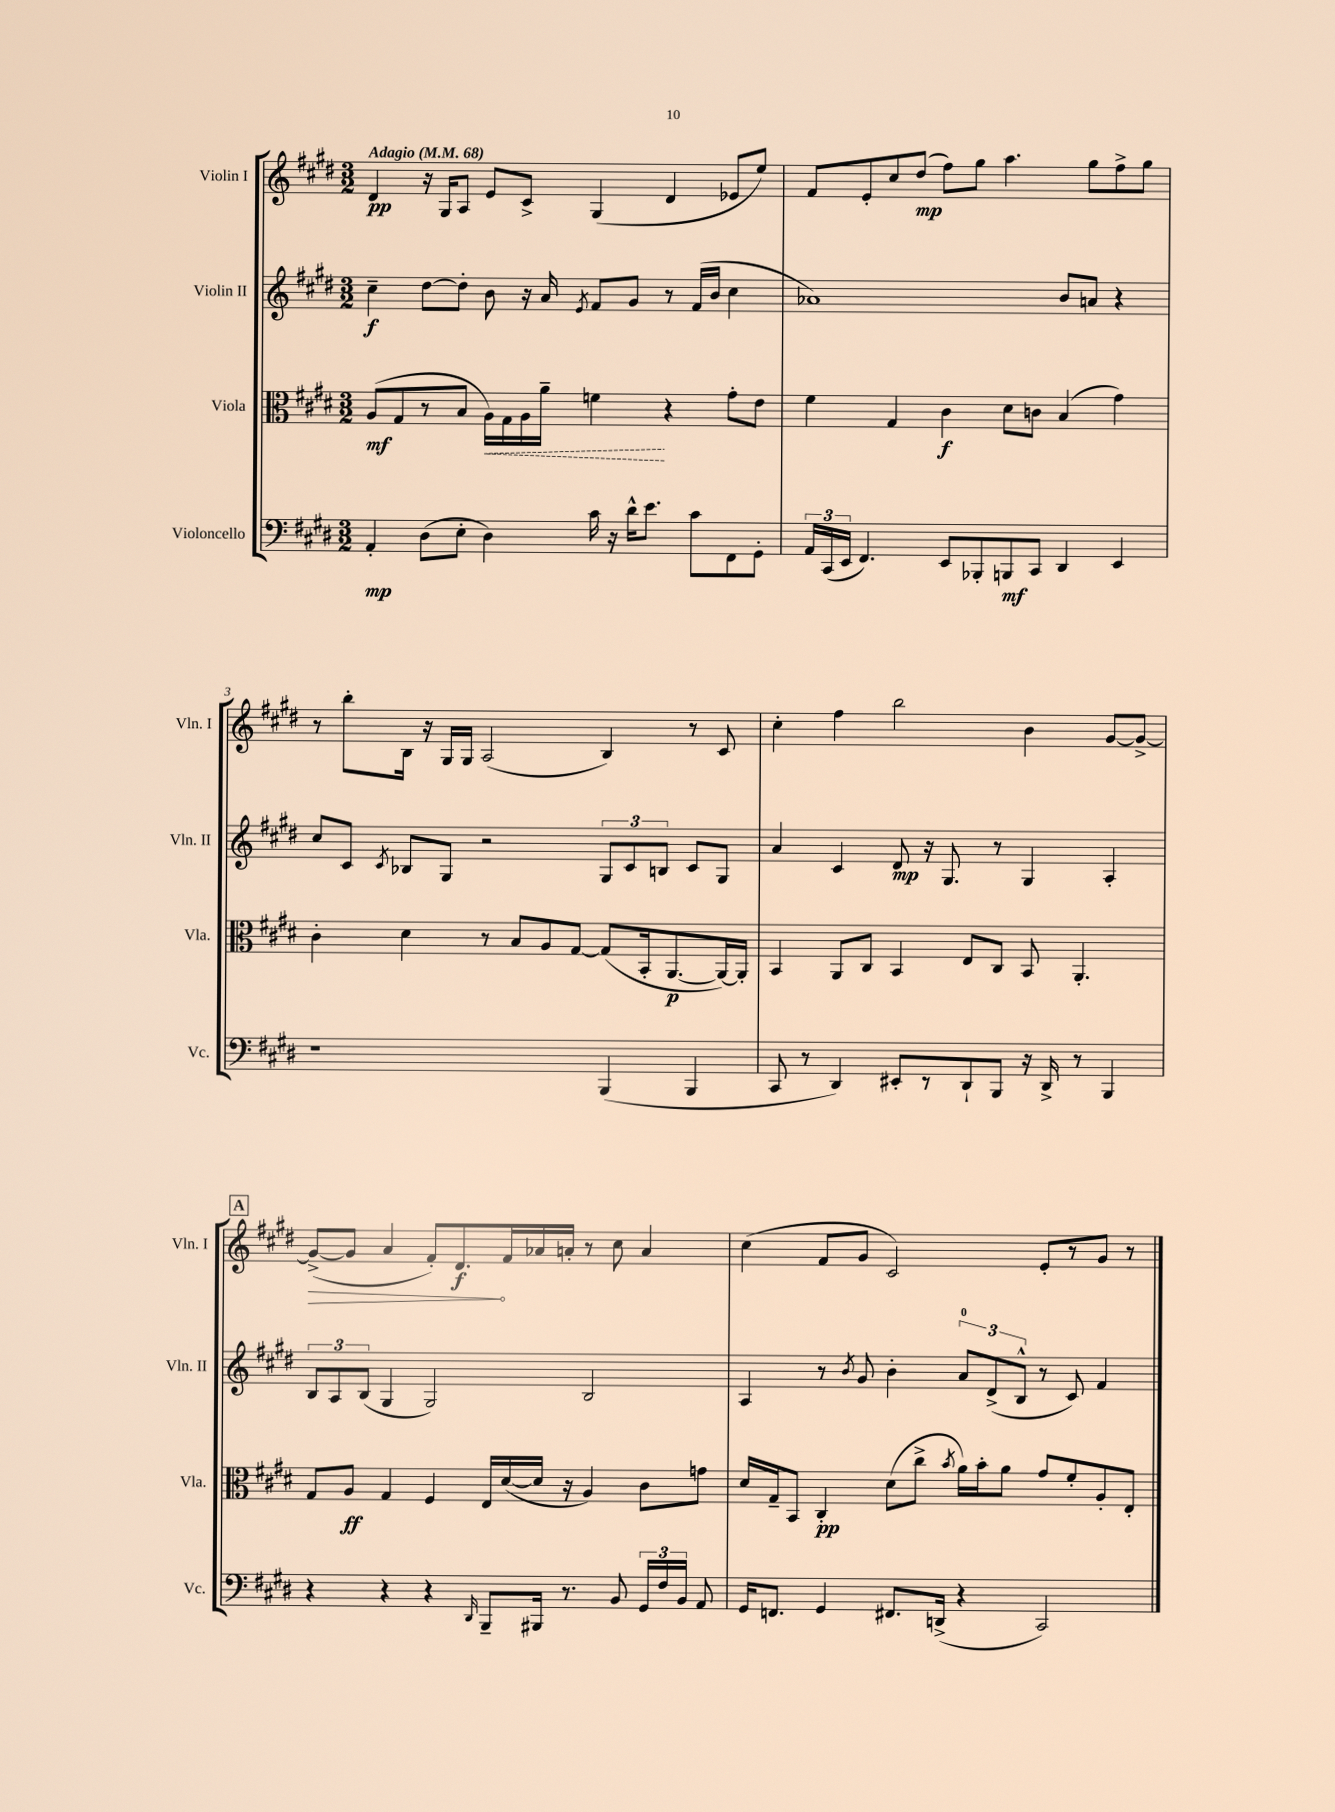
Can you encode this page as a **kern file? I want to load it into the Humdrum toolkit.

**kern	**kern	**kern	**kern
*staff4	*staff3	*staff2	*staff1
*clefF4	*clefC3	*clefG2	*clefG2
*k[f#c#g#d#]	*k[f#c#g#d#]	*k[f#c#g#d#]	*k[f#c#g#d#]
*M3/2	*M3/2	*M3/2	*M3/2
*MM68	*MM68	*MM68	*MM68
4AA'/	(8A/L	4cc#~\	4d#/
.	8G#/	.	.
(8D#\L	8r	[8dd#\L	16r
.	.	.	16G#/LK
8E'\J	8B/J	8dd#'\]J	8A/J
4D#\)	16A\LL)	8b\	8e/L
.	16G#\	.	.
.	16A\	16r	8c#^/J
.	16a~\JJ	16a/	.
.	.	8qe/	.
16c#\	4f\	8f#/L	(4G#/
16r	.	.	.
16d#^^\LK	.	8g#/J	.
8.e\J	.	.	.
.	4r	8r	4d#/
8c#\L	.	(16f#/LL	.
.	.	16b/JJ	.
8FF#\	8g#'\L	4cc#\	8e-/L
8GG#'\J	8e\J	.	8ee/J)
=	=	=	=
24AA/LL	4f#\	1a-)	8f#/L
(24CC#/	.	.	.
24EE/JJ	.	.	.
4.FF#/)	.	.	8e'/
.	4G#/	.	8cc#/
.	.	.	(8dd#/J
8EE/L	4c#\	.	8ff#\L)
8BBB-'/	.	.	8gg#\J
8BBB/	8d#\L	.	4.aa\
8CC#/J	8c\J	.	.
4DD#/	(4B/	8b/L	.
.	.	8a/J	8gg#\L
4EE/	4g#\)	4r	8ff#^\
.	.	.	8gg#\J
=	=	=	=
1r	4c#'\	8cc#/L	8r
.	.	8c#/J	8bb'\L
.	.	8qc#/	.
.	4d#\	8B-/L	16B\Jk
.	.	.	16r
.	.	8G#/J	16G#/LL
.	.	.	16G#/JJ
.	8r	2r	(2A/
.	8B/L	.	.
.	8A/	.	.
.	[8G#/J	.	.
(4BBB/	(8G#/]L	12G#/L	4B/)
.	.	12c#/	.
.	16BB'/k	.	.
.	.	12B/J	.
.	[8.AA/	.	.
4BBB/	.	8c#/L	8r
.	16AA/_L)	8G#/J	8c#/
.	16AA'/]JJ	.	.
=	=	=	=
8CC#/	4BB/	4a/	4cc#'\
8r	.	.	.
4DD#/)	8AA/L	4c#/	4ff#\
.	8C#/J	.	.
8EE#'/L	4BB/	8d#/	2bb\
8r	.	16r	.
.	.	8.G#/	.
8DD#`/	8E/L	.	.
8BBB/J	8C#/J	8r	.
16r	8BB/	4G#/	4b\
16DD#^/	.	.	.
8r	4.AA'/	.	.
4BBB/	.	4A'/	[8g#/L
.	.	.	8g#^/_J
=	=	=	=
4r	8G#/L	12B/L	(8g#^/_L
.	.	12A/	.
.	8A/J	.	8g#/]J
.	.	(12B/J	.
4r	4G#/	4G#/	4a/
4r	4F#/	2G#/)	8f#'/L)
.	.	.	8.d#/
16qqDD#/	.	.	.
8BBB~/L	16E/LL	.	.
.	([16d#/	.	16f#/L
16BBB#/Jk	16d#/]JJ	.	16a-/
8.r	16r	.	16a'/JJ
.	4A/)	2B/	8r
8BB/	.	.	8cc#\
24GG#/LL	8c#\L	.	4a/
24F#/	.	.	.
24BB/JJ	.	.	.
8AA/	8g\J	.	.
=	=	=	=
16GG#/LK	16d#/LL	4A/	(4cc#\
8.FF/J	16G#~/J	.	.
.	8BB/J	.	.
4GG#/	4C#'/	8r	8f#/L
.	.	8qb/	.
.	.	8g#/	8g#/J
8.FF#/L	(8d#\L	4b'\	2c#/)
.	8cc#^\J	.	.
(16DD^/Jk	.	.	.
.	8qb/	.	.
4r	16a\LL)	12a/L	.
.	16b'\J	.	.
.	.	(12d#^/	.
.	8a\J	.	.
.	.	12B^^/J	.
2CC#/)	8g#/L	8r	8e'/L
.	8f#'/	8c#/)	8r
.	8A'/	4f#/	8g#/J
.	8E'/J	.	8r
==	==	==	==
*-	*-	*-	*-
